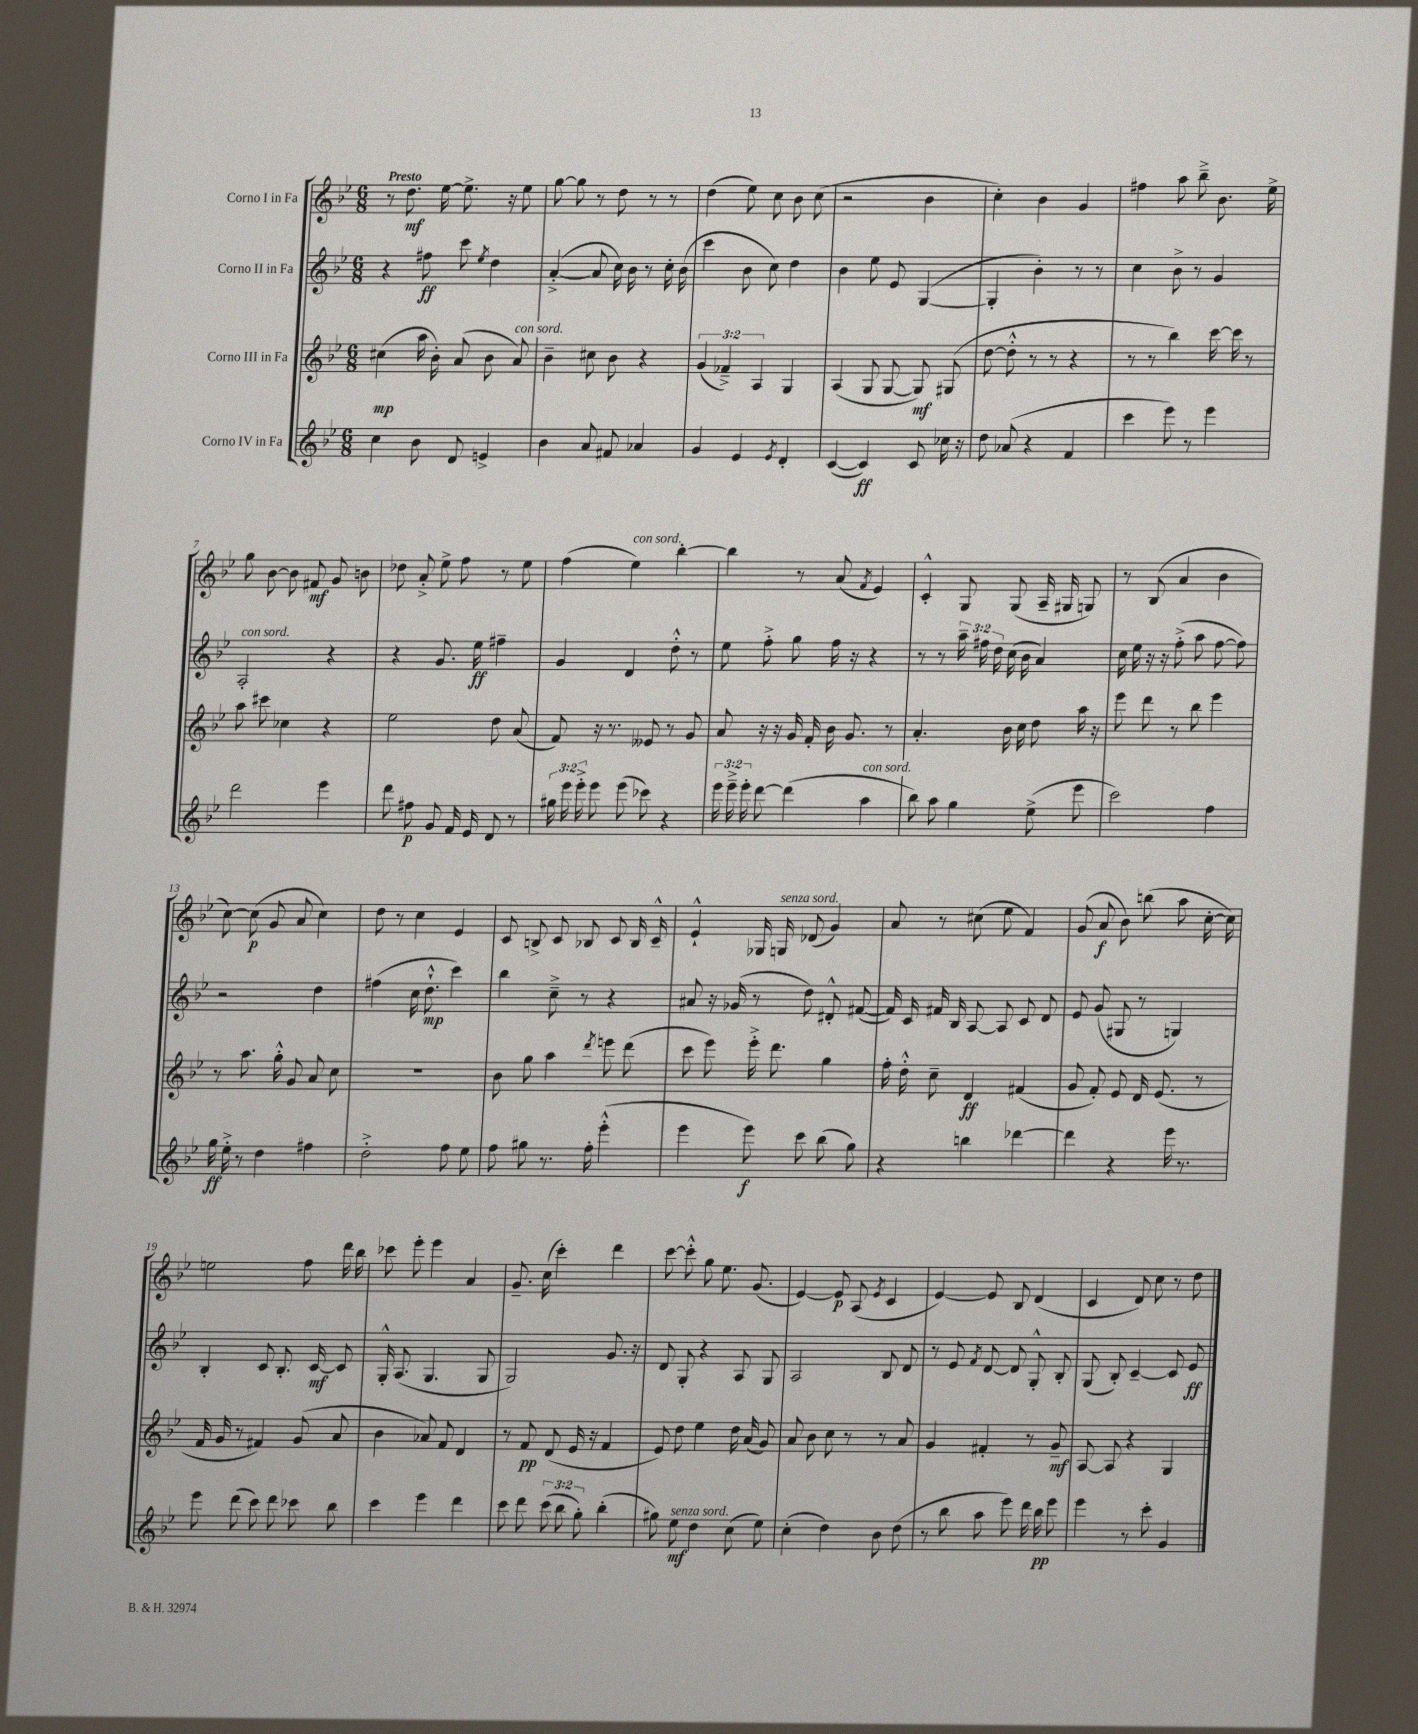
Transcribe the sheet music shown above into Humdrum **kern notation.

**kern	**kern	**kern	**kern
*staff4	*staff3	*staff2	*staff1
*clefG2	*clefG2	*clefG2	*clefG2
*k[b-e-]	*k[b-e-]	*k[b-e-]	*k[b-e-]
*M6/8	*M6/8	*M6/8	*M6/8
4cc	(4cc#	4r	8r
.	.	.	8.dd
8b-	16aa	8ff#	.
.	16b-')	.	[16ee-
8d	(8a	8ccc	8.ee-^]
.	.	8qee-	.
4e^	8b-	4dd	.
.	.	.	16r
.	8a)	.	8ee-
=	=	=	=
4b-	4b-~	([4a'^	[8gg
.	.	.	8gg]
8a	8cc#	8a]	8r
8f#	8b-	16cc)	8dd
.	.	16b-	.
4a-	4r	8r	8r
.	.	16cc'	8r
.	.	(16b-	.
=	=	=	=
4g	(6g	4ccc	(4dd
.	6f-~^)	.	.
4e-	.	8b-	8ee-)
.	6A	.	.
.	.	8cc)	8cc
8qe-	.	.	.
4d'	4G	4dd	8b-
.	.	.	(8cc
=	=	=	=
([4c	(4A	4b-	2r
4c])	8G	8ee-	.
.	[8G	8e-	.
8c	8G])	([4G	4b-
16cc-	(8G#	.	.
16r	.	.	.
=	=	=	=
8dd	[8dd	4G']	4cc')
(8a-	8dd'^^]	.	.
4r	8r	4b-')	4b-
.	8r	.	.
4f	4r	8r	4g
.	.	8r	.
=	=	=	=
4ccc	8r	4cc	4ff#
.	8r	.	.
8eee-)	4bb-)	8b-^	8aa
8r	.	8r	8bb-~^
4eee-	[16ccc	4g	8.b-
.	16ccc]	.	.
.	8r	.	.
.	.	.	16ee-^
=	=	=	=
2ddd	8aa	2A'	8gg
.	8ccc#	.	[8b-
.	4cc-	.	8b-]
.	.	.	8f#
4eee-	4r	4r	8g
.	.	.	8b
=	=	=	=
8ddd	2ee-	4r	8dd-
8ff#	.	.	8a'^
8g	.	8.g	8ee-^
16f	.	.	8ff
16e-	.	16ee-	.
8d	8dd	4ff#~	8r
8r	(8a	.	8ee-
=	=	=	=
24gg#	8f)	4g	(4ff
24eee-	.	.	.
24eee-'^	.	.	.
8eee-	16r	.	.
.	8.r	.	.
(8eee-	.	4d	4ee-)
8ccc-)	8e--	.	.
4r	8r	8dd'^^	[4bb-'
.	8g	8r	.
=	=	=	=
24eee-	8a	8ee-	4bb-]
24eee-~^	.	.	.
24eee-'	.	.	.
[8ddd	16r	8ff'^	.
.	16r	.	.
(4ddd]	16g	8gg	8r
.	16f'	.	.
.	16b-	16ff	(8a
.	8.g	16r	.
.	.	.	8qf
4aa	.	4r	4e-)
.	8r	.	.
=	=	=	=
8bb-)	4.a'	8r	4c'^^
8aa	.	8r	.
4gg	.	24aa~	8G
.	.	24ff#	.
.	.	24dd	.
.	16b-	(16cc	(8G
.	16cc	16b-	.
(8ee-^	8dd	4a)	16A~
.	.	.	16G#
8eee-	16aa	.	8G)
.	16r	.	.
=	=	=	=
2ccc)	8eee-	16cc	8r
.	.	16ee-	.
.	8ddd	16r	(8B-
.	.	16r	.
.	8r	(8ff'^	4a
.	8bb-	8aa	.
4ff	4eee-	[8ff	4b-
.	.	8ff])	.
=	=	=	=
16gg	8r	2r	[8cc)
16ee-'^	.	.	.
8r	8.aa	.	(8cc]
4dd	.	.	8g
.	16gg'^^	.	.
.	8g	.	8a
4ff#	8a	4dd	4cc)
.	8cc	.	.
=	=	=	=
2dd'^	2.r	(4ff#	8dd
.	.	.	8r
.	.	16cc	4cc
.	.	8.dd`^^	.
8ff	.	4ccc)	4e-
8ee-	.	.	.
=	=	=	=
8ff	8b-	4bb-	8c
8gg#	8gg	.	8B^
8.r	4aa	8cc~^	8c
.	.	8r	8B-
16ff'	.	.	.
.	8qddd	.	.
(4eee-'^^	8eee	4r	8c
.	(8ddd	.	16B-
.	.	.	16c~^^
=	=	=	=
4eee-	8ccc	8a#	4e-`^^
.	8eee-)	16r	.
.	.	(16g-	.
8eee-)	16eee-'^	8r	16G-
.	8.ddd	.	16G
8ccc	.	8dd)	(8d-
(8bb-	4gg	8d#'^^	4g)
8gg)	.	([8f#	.
=	=	=	=
4r	16ff'	16f#])	8a
.	16dd'^^	16c	.
.	8cc~	16f#	8r
.	.	16B-	.
4bb	4d	[8A	(8cc#
.	.	8A]	8ee-
[4ddd-	(4f#	8c	4f)
.	.	8d	.
=	=	=	=
4ddd-]	8g	8e-	(8g
.	8f')	(8g	8a
4r	8e-	8G#	8b-)
.	16d	8r	(8bb
.	(8.e-	.	.
16eee-	.	4G)	8aa
8.r	.	.	.
.	8r	.	[16cc'
.	.	.	16cc])
=	=	=	=
8eee-	16f	4B-'	2ee
.	16g	.	.
(8ddd	8r	.	.
8ccc)	4f#)	8c	.
8ddd	.	8.B-'	.
8ccc-	(8g	.	8ff
.	.	[16c	.
8bb-	8a	8c]	16ddd
.	.	.	16bb-
=	=	=	=
4ccc	4b-	16G'^^	8ccc-
.	.	(8.A	.
.	.	.	8eee-'
4eee-	8a-)	4.G	4eee-
.	8f	.	.
4ddd	4d	.	4a
.	.	8G	.
=	=	=	=
8ccc	8r	2G)	8.g~
8ddd	8f	.	.
.	.	.	(16cc
(12ccc	(8d	.	4ccc')
12bb-	.	.	.
.	16e-	.	.
12gg')	.	.	.
.	16r	.	.
(4bb-'	4f	8.g	4ddd
.	.	16r	.
=	=	=	=
8gg#)	8e-)	8d	[8ccc
8ee-	8dd	8G'	8ccc'^^]
4dd	4ee-	4r	8gg
.	.	.	8.ee-
(8cc	16dd	8A	.
.	(16a	.	(8.g
8ee-)	8g)	8G	.
=	=	=	=
(4cc'	8a	2A	[4e-)
.	8b-	.	.
4dd)	8cc	.	8e-]
.	8r	.	(8A
.	.	.	8qe-
8b-	8r	8B-	4c
(8dd	8a	8d	.
=	=	=	=
8r	4g	8r	[4e-)
8bb-	.	8e-	.
.	.	8qf	.
8aa	4f#'	[8d	8e-]
8eee-)	.	8d]	8B-
16ddd	8r	8G'^^	(4d
16bb-	.	.	.
8eee-	8g~	8B-'	.
=	=	=	=
4eee-	[8A	(8G	4c
.	8A]	8B-')	.
8r	4r	[4c~	8d)
8ccc'	.	.	8cc
4g	4G	8c]	8r
.	.	8e-	8dd
==	==	==	==
*-	*-	*-	*-
